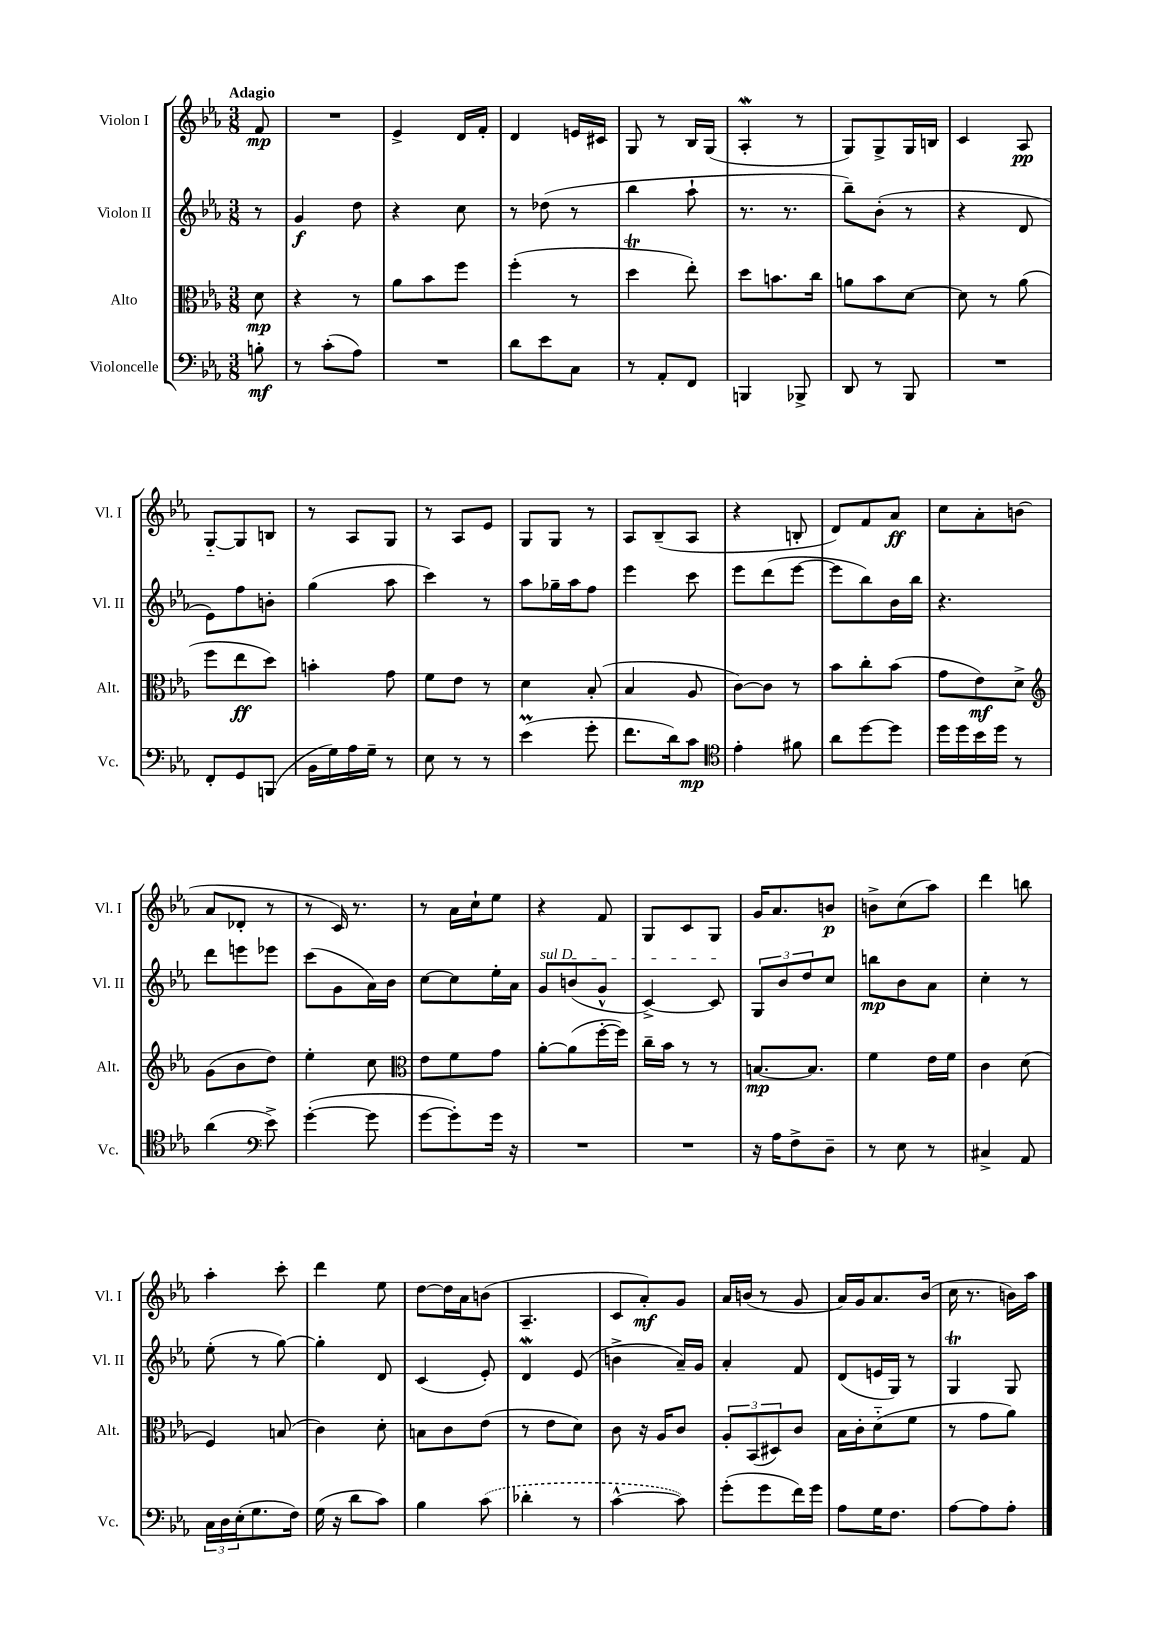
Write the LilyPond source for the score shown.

<<
\new StaffGroup <<
\new Staff = "s0" \with { instrumentName = "Violon I" shortInstrumentName = "Vl. I" } {
    \clef treble \key ees \major \numericTimeSignature \time 3/8 \partial 8 \tempo "Adagio"
    f'8\mp |
    R4. |
    ees'4-> d'16 f'16-. |
    d'4 e'16 cis'16 |
    g8 r8 bes16 g16( |
    aes4-.\mordent r8 |
    g8) g8-> g16 b16 |
    c'4 aes8\pp |
    g8~-_ g8 b8 |
    r8 aes8 g8 |
    r8 aes8 ees'8 |
    g8 g8 r8 |
    aes8 bes8--( aes8 |
    r4 b8-. |
    d'8) f'8 aes'8\ff |
    c''8 aes'8-. b'8( |
    aes'8 des'8-. r8 |
    r8 c'16) r8. |
    r8 aes'16 c''16-! ees''8 |
    r4 f'8 |
    g8 c'8 g8 |
    g'16 aes'8. b'8\p |
    b'8-> c''8( aes''8) |
    d'''4 b''8 |
    aes''4-. c'''8-. |
    d'''4 ees''8 |
    d''8~ d''16 aes'16 b'8( |
    aes4.-- |
    c'8 aes'8-.\mf) g'8 |
    aes'16 b'16( r8 g'8 |
    aes'16) g'16 aes'8. bes'16( |
    c''16 r8. b'16) aes''16 \bar "|." |
}
\new Staff = "s1" \with { instrumentName = "Violon II" shortInstrumentName = "Vl. II" } {
    \clef treble \key ees \major \numericTimeSignature \time 3/8 \partial 8
    r8 |
    g'4\f d''8 |
    r4 c''8 |
    r8 des''8( r8 |
    bes''4 aes''8-! |
    r8. r8. |
    bes''8--) bes'8-.( r8 |
    r4 d'8 |
    ees'8) f''8 b'8-. |
    g''4( aes''8 |
    c'''4) r8 |
    aes''8 ges''16-- aes''16 f''8 |
    ees'''4 c'''8 |
    ees'''8 d'''8( ees'''8~ |
    ees'''8 bes''8) bes'16 bes''16 |
    r4. |
    d'''8 e'''8 ees'''8 |
    c'''8( g'8 aes'16) bes'16 |
    c''8~ c''8 ees''16-. aes'16 |
    \once \override TextSpanner.bound-details.left.text = \markup { \italic "sul D" } g'8\startTextSpan b'8( g'8-^ |
    c'4~->) c'8\stopTextSpan |
    \tuplet 3/2 { g8 bes'8 d''8 } c''8 |
    b''8\mp bes'8 aes'8 |
    c''4-. r8 |
    ees''8-.( r8 g''8~) |
    g''4-. d'8 |
    c'4( ees'8-.) |
    d'4\mordent ees'8( |
    b'4-> aes'16--) g'16 |
    aes'4-. f'8 |
    d'8( e'16 g16) r8 |
    g4\trill g8 \bar "|." |
}
\new Staff = "s2" \with { instrumentName = "Alto" shortInstrumentName = "Alt." } {
    \clef alto \key ees \major \numericTimeSignature \time 3/8 \partial 8
    d'8\mp |
    r4 r8 |
    aes'8 bes'8 f''8 |
    f''4-.( r8 |
    d''4\trill ees''8-.) |
    d''8 b'8. c''16 |
    a'8 bes'8 d'8~ |
    d'8 r8 aes'8( |
    f''8 ees''8\ff d''8) |
    b'4-. g'8 |
    f'8 ees'8 r8 |
    d'4 bes8-.( |
    bes4 aes8 |
    c'8~) c'8 r8 |
    bes'8 c''8-. bes'8( |
    g'8 ees'8\mf) d'8-> |
    \clef treble g'8( bes'8 d''8) |
    ees''4-. c''8 |
    \clef alto ees'8 f'8 g'8 |
    aes'8~-. aes'8( f''16~-. f''16) |
    c''16-- bes'16 r8 r8 |
    b8.~\mp b8. |
    f'4 ees'16 f'16 |
    c'4 d'8( |
    f4) b8( |
    c'4) d'8-. |
    b8 c'8 ees'8( |
    r8 ees'8 d'8) |
    c'8 r16 aes16 c'8 |
    \tuplet 3/2 { aes8-. bes,8( dis8) } c'8 |
    bes16 c'16-. d'8-_( f'8 |
    r8 g'8 aes'8) \bar "|." |
}
\new Staff = "s3" \with { instrumentName = "Violoncelle" shortInstrumentName = "Vc." } {
    \clef bass \key ees \major \numericTimeSignature \time 3/8 \partial 8
    b8-.\mf |
    r8 c'8-.( aes8) |
    R4. |
    d'8 ees'8 c8 |
    r8 aes,8-. f,8 |
    b,,4 bes,,8-> |
    d,8 r8 bes,,8 |
    R4. |
    f,8-. g,8 b,,8( |
    bes,16 g16) aes16 g16-- r8 |
    ees8 r8 r8 |
    ees'4\prall( g'8-. |
    f'8. d'16) c'8\mp |
    \clef tenor ees'4-. fis'8 |
    aes'8 d''8~ d''8 |
    d''16 d''16 bes'16 d''16 r8 |
    aes'4( \clef bass ees'8->) |
    g'4~-.( g'8 |
    g'8~ g'8-.) g'16 r16 |
    R4. |
    R4. |
    r16 aes16 f8-> d8-- |
    r8 ees8 r8 |
    cis4-> aes,8 |
    \tuplet 3/2 { c16 d16 ees16-.( } g8. f16) |
    g16( r16 d'8 c'8) |
    bes4 \once \slurDashed c'8( |
    des'4-. r8 |
    c'4~-^ c'8) |
    g'8-.( g'8 f'16) g'16 |
    aes8 g16 f8. |
    aes8~ aes8 aes8-. \bar "|." |
}
>>
>>
\layout { \context { \Score \remove "Bar_number_engraver" } }
